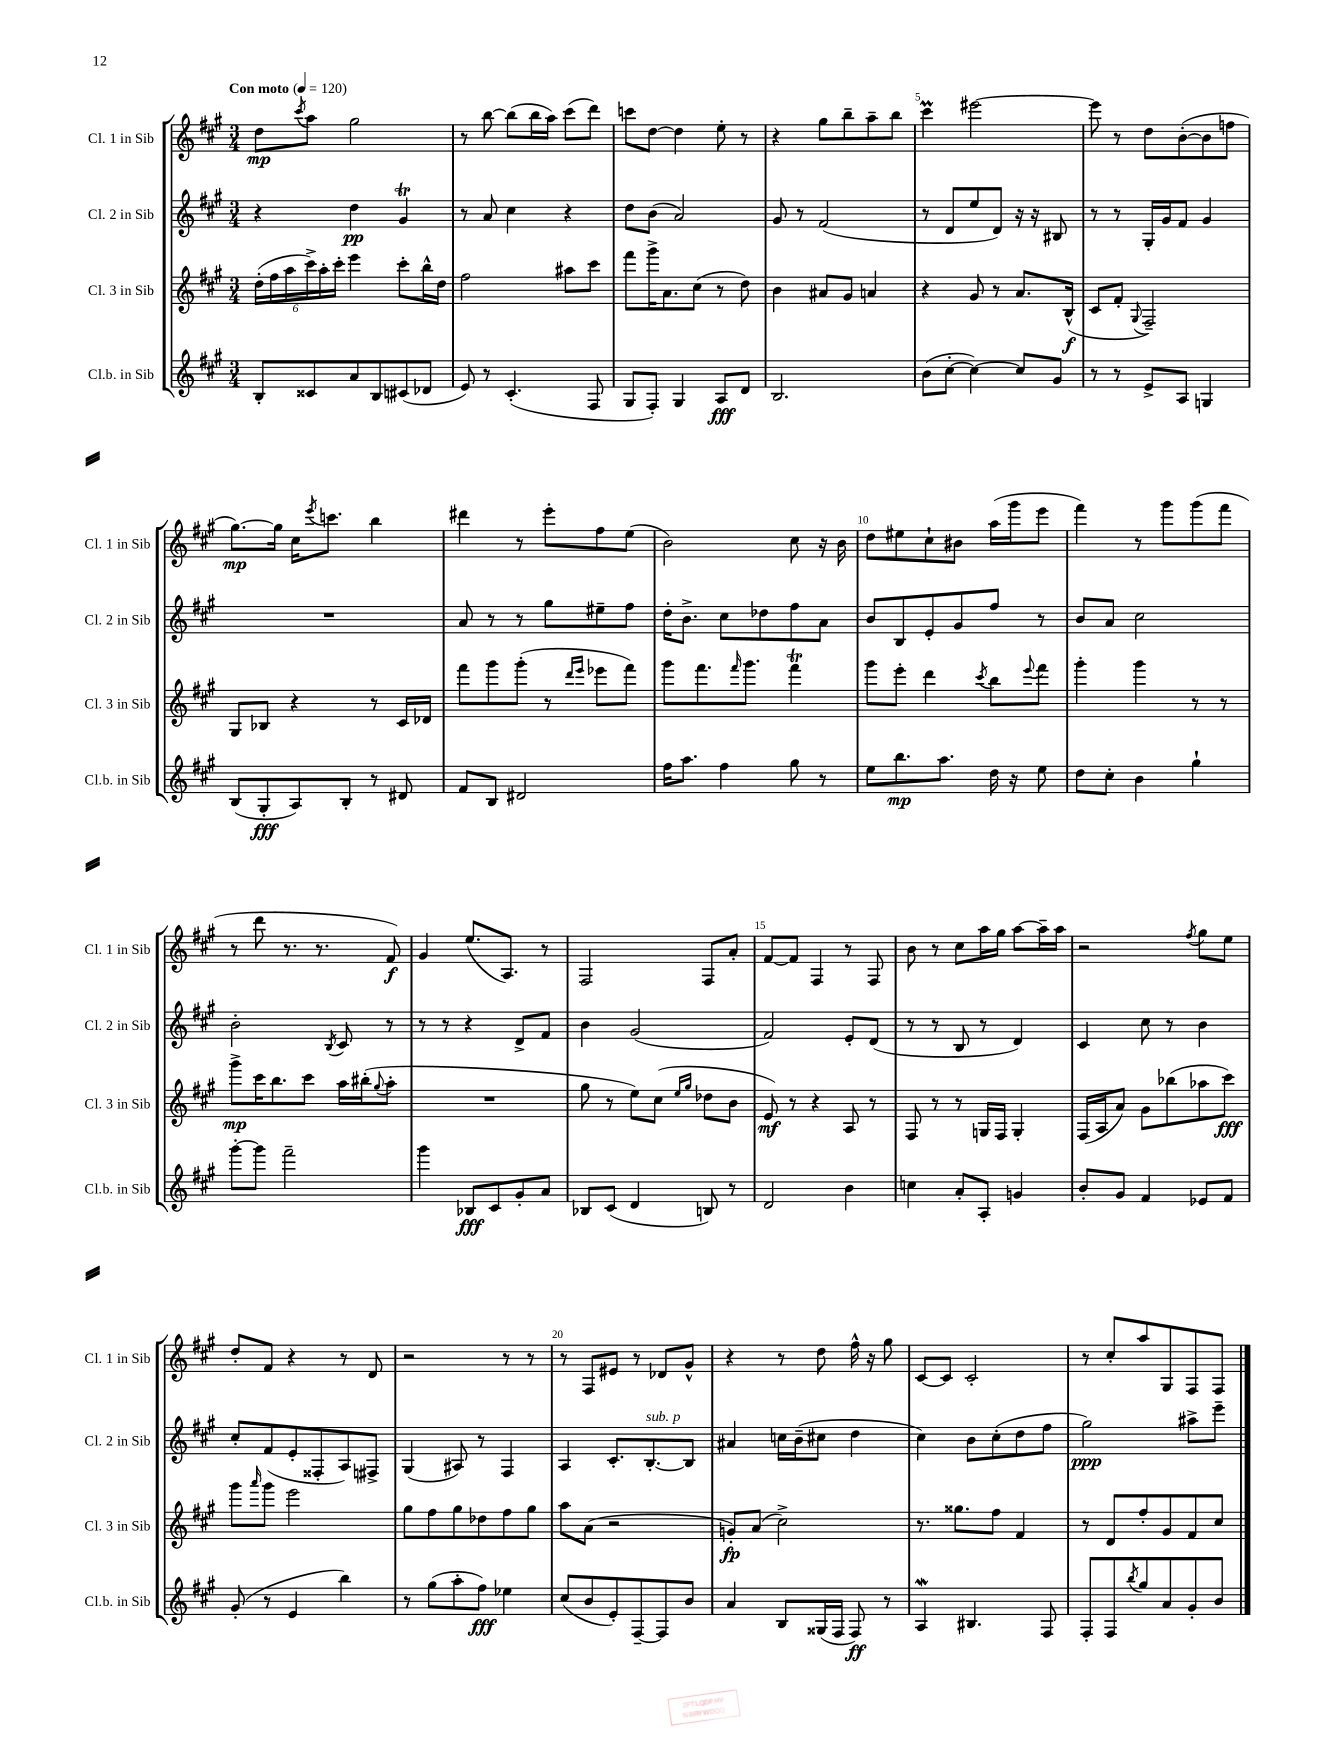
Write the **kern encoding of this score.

**kern	**kern	**kern	**kern
*staff4	*staff3	*staff2	*staff1
*clefG2	*clefG2	*clefG2	*clefG2
*k[f#c#g#]	*k[f#c#g#]	*k[f#c#g#]	*k[f#c#g#]
*M3/4	*M3/4	*M3/4	*M3/4
*MM120	*MM120	*MM120	*MM120
8B'	(24dd'	4r	8dd
.	24ff#	.	.
.	24aa	.	.
.	.	.	8qccc#
8c##	24ccc#^)	.	8aa
.	24aa'	.	.
.	24ccc#'	.	.
8a	4eee	4dd	2gg#
8B	.	.	.
(8c#	8ccc#'	4g#	.
8d-	16bb^^	.	.
.	16dd	.	.
=	=	=	=
8e)	2ff#	8r	8r
8r	.	8a	[8bb
(4.c#'	.	4cc#	(8bb]
.	.	.	16bb
.	.	.	16aa)
.	8aa#	4r	(8ccc#
8F#	8ccc#	.	8ddd)
=	=	=	=
8G#	8fff#	8dd	8ccc
8F#')	16ggg#^	(8b	[8dd
.	8.a	.	.
4G#	.	2a)	4dd]
.	(8cc#	.	.
8A	8r	.	8ee'
8d	8dd)	.	8r
=	=	=	=
2.B	4b	8g#	4r
.	.	8r	.
.	8a#	(2f#	8gg#
.	8g#	.	8bb~
.	4a	.	8aa~
.	.	.	8bb
=	=	=	=
(8b	4r	8r	4ccc#
[8cc#'	.	8d	.
4cc#_)	8g#	8ee	[2eee#
.	8r	8d)	.
8cc#]	8.a	16r	.
.	.	16r	.
8g#	.	8B#	.
.	(16B^^	.	.
=	=	=	=
8r	8c#	8r	8eee#]
8r	8f#'	8r	8r
.	8qqG#	.	.
8e^	2F#~)	16G#'	8dd
.	.	16g#	.
8A	.	8f#	([8b'
4G	.	4g#	8b]
.	.	.	8ff
=	=	=	=
(8B	8G#	2.r	[8.gg#)
8G#'	8B-	.	.
.	.	.	16gg#]
8A)	4r	.	16cc#
.	.	.	8qeee
.	.	.	8.ccc
8B'	.	.	.
8r	8r	.	4bb
8d#	16c#	.	.
.	16d-	.	.
=	=	=	=
8f#	8fff#	8a	4ddd#
8B	8ggg#	8r	.
2d#	(8ggg#'	8r	8r
.	8r	8gg#	8eee'
.	16qqddd	.	.
.	16qqeee	.	.
.	8eee-	8ee#~	8ff#
.	8fff#)	8ff#	(8ee
=	=	=	=
16ff#	8ggg#	16dd'	2b)
8.aa	.	8.b^	.
.	8.fff#	.	.
4ff#	.	8cc#	.
.	16qqfff#	.	.
.	8.ggg#	.	.
.	.	8dd-	.
8gg#	4fff#	8ff#	8cc#
8r	.	8a	16r
.	.	.	16b
=	=	=	=
8ee	8ggg#	8b	8dd
8.bb	8eee'	8B	8ee#
.	4ddd	8e'	8cc#`
8.aa	.	.	.
.	.	8g#	8b#
.	8qccc#	.	.
16dd	8bb	8ff#	(16aa
16r	.	.	16ggg#
.	8qqeee	.	.
8ee	8fff#	8r	8eee
=	=	=	=
8dd	4ggg#'	8b	4fff#)
8cc#'	.	8a	.
4b	4ggg#	2cc#	8r
.	.	.	8ggg#
4gg#`	8r	.	(8ggg#
.	8r	.	8fff#
=	=	=	=
[8ggg#'	8ggg#^	2b'	8r
8ggg#]	16ccc#	.	8ddd
.	8.bb	.	.
2fff#~	.	.	8.r
.	8ccc#	.	.
.	.	.	8.r
.	.	8qB	.
.	16aa	8c#	.
.	(16bb#'	.	.
.	8qqgg#	.	.
.	8aa'	8r	8f#)
=	=	=	=
4ggg#	2.r	8r	4g#
.	.	8r	.
8B-	.	4r	(8.ee
8c#	.	.	.
.	.	.	8.A)
8g#'	.	8d^	.
8a	.	8f#	8r
=	=	=	=
8B-	8gg#	4b	2F#
(8c#	8r	.	.
4d	8ee)	(2g#	.
.	(8cc#	.	.
.	16qqee	.	.
.	16qqgg#	.	.
8B)	8dd-	.	8F#
8r	8b	.	8a'
=	=	=	=
2d	8e)	2f#)	[8f#
.	8r	.	8f#]
.	4r	.	4F#
4b	8A	8e'	8r
.	8r	(8d	8F#
=	=	=	=
4cc	8F#	8r	8b
.	8r	8r	8r
8a'	8r	8B	8cc#
8A'	16G	8r	16aa
.	16F#	.	16gg#
4g	4G'	4d)	[8aa
.	.	.	16aa~]
.	.	.	16aa
=	=	=	=
8b'	(16F#	4c#	2r
.	16A	.	.
8g#	8a)	.	.
4f#	8g#	8cc#	.
.	(8bb-	8r	.
.	.	.	8qff#
8e-	8aa-	4b	8gg#
8f#	8ccc#)	.	8ee
=	=	=	=
(8g#'	8ggg#	8cc#'	8dd'
.	16qqaaa	.	.
8r	8ggg#	(8f#	8f#
4e	2eee	8e'	4r
.	.	8F##'	.
4bb)	.	8A)	8r
.	.	8F#^	8d
=	=	=	=
8r	8gg#	(4G#	2r
(8gg#	8ff#	.	.
8aa'	8gg#	8A#)	.
8ff#)	8dd-	8r	.
4ee-	8ff#	4F#	8r
.	8gg#	.	8r
=	=	=	=
(8cc#	8aa	4A	8r
8b	(8a	.	8F#
8e')	2r	8.c#'	8e#
[8F#~	.	.	8r
.	.	[8.B'	.
8F#]	.	.	8d-
8b	.	8B]	8g#^^
=	=	=	=
4a	8g')	4a#	4r
.	(8a	.	.
8B	2cc#^)	16cc	8r
.	.	(16b~	.
(16G##	.	8cc#	8dd
16F#	.	.	.
8F#)	.	4dd	16ff#^^
.	.	.	16r
8r	.	.	8gg#
=	=	=	=
4A	8.r	4cc#)	[8c#
.	.	.	8c#]
.	8.gg##	.	.
4.B#	.	8b	2c#'
.	8ff#	(8cc#'	.
.	4f#	8dd	.
8F#	.	8ff#	.
=	=	=	=
8F#'	8r	2gg#)	8r
8F#	8d	.	8cc#'
8qbb	.	.	.
8gg#	8ff#'	.	8aa
8a	8g#	.	8G#
8g#'	8f#	8aa#^	8F#
8b	8cc#	8eee~	8F#
==	==	==	==
*-	*-	*-	*-
